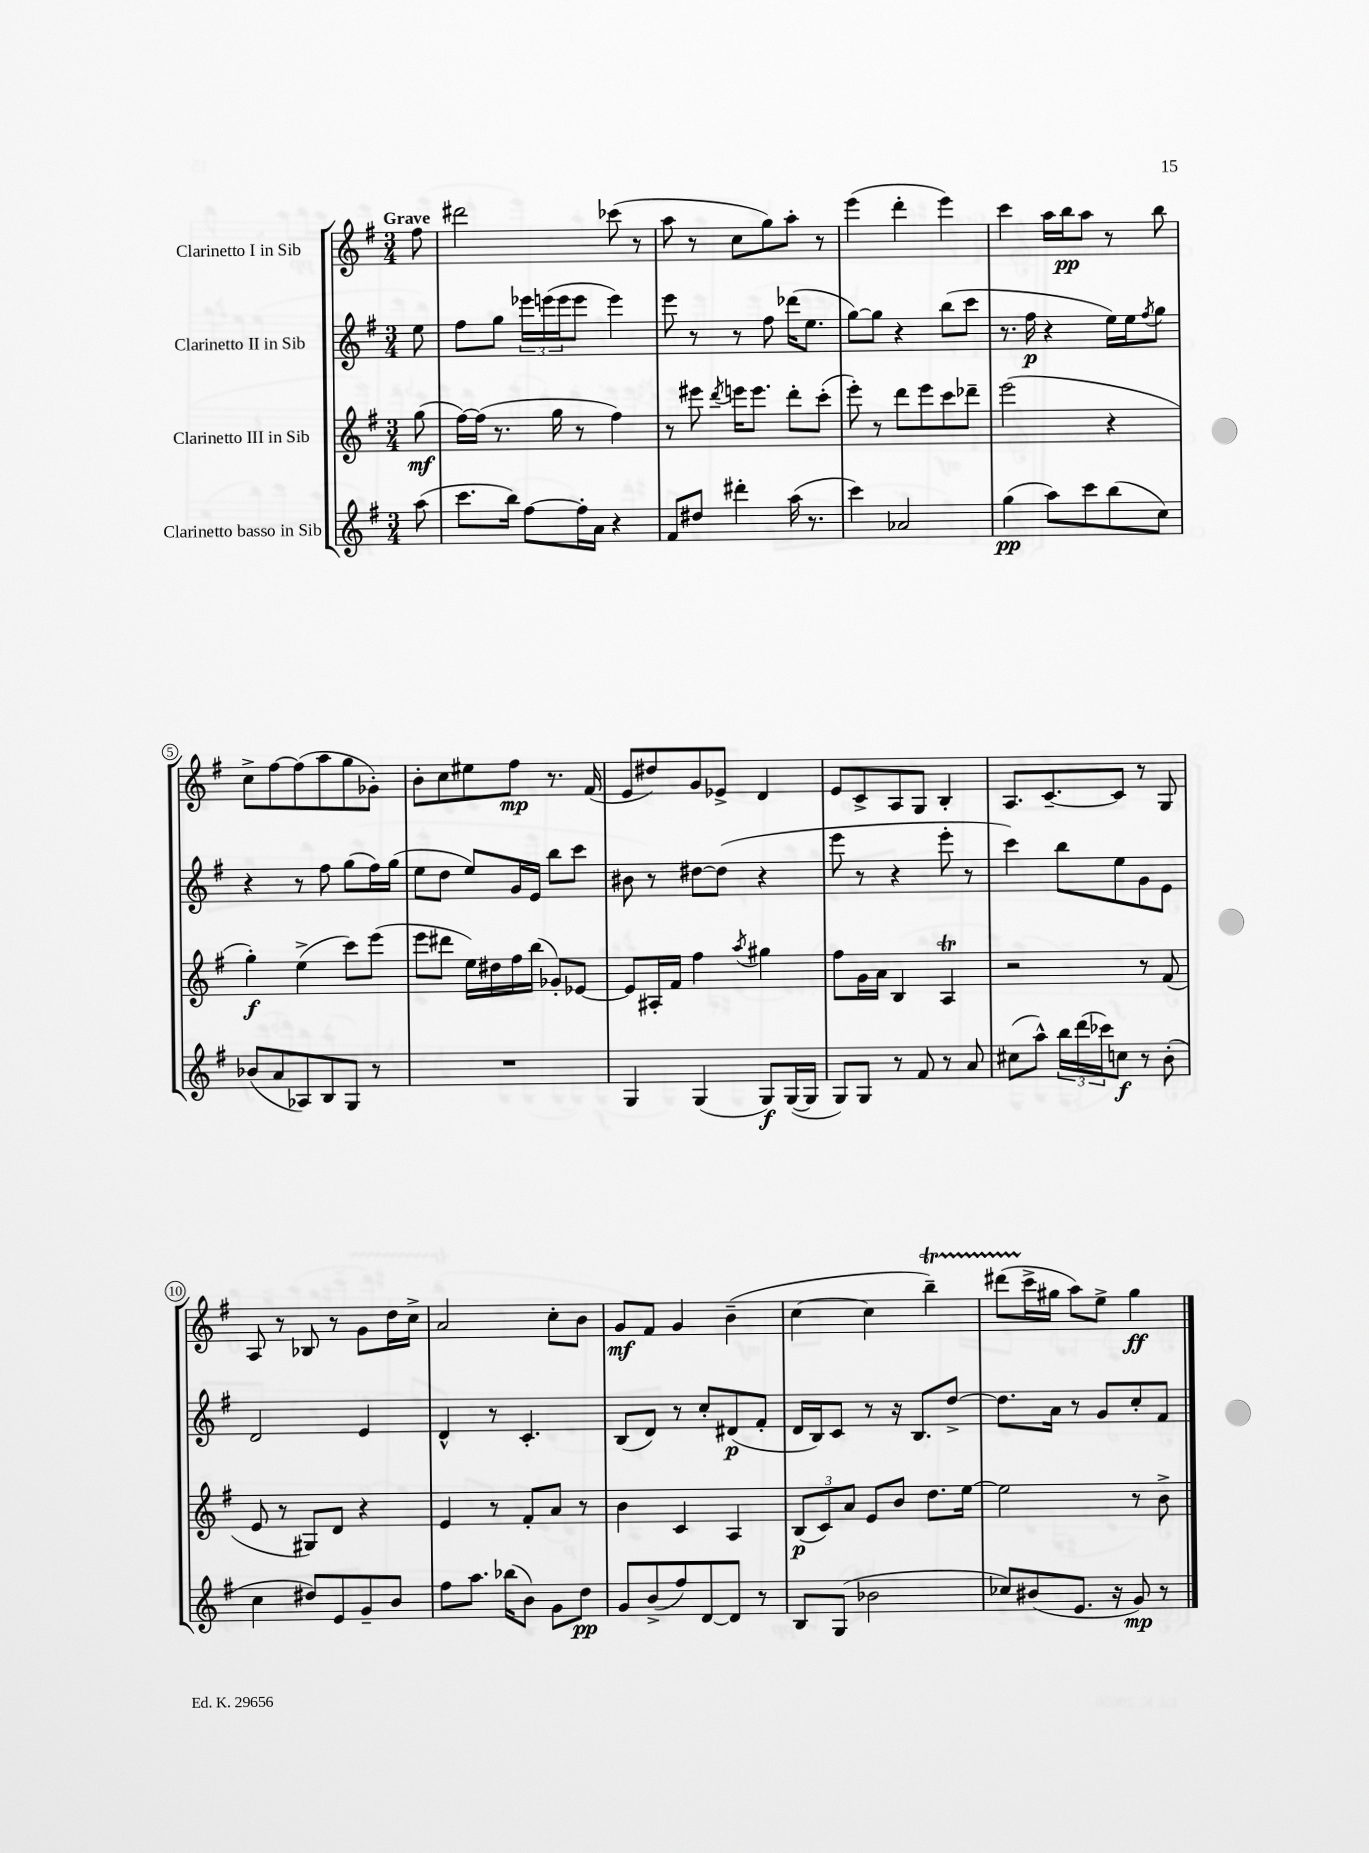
<<
\new StaffGroup <<
\new Staff = "s0" \with { instrumentName = "Clarinetto I in Sib" } {
    \clef treble \key g \major \numericTimeSignature \time 3/4 \partial 8 \tempo "Grave"
    fis''8 |
    dis'''2 ces'''8( r8 |
    a''8 r8 c''8 g''8) a''8-. r8 |
    e'''4( d'''4-. e'''4) |
    c'''4 a''16 b''16\pp a''8 r8 b''8 |
    c''8-> fis''8~ fis''8( a''8 g''8 ges'8-.) |
    b'8-. c''8 eis''8 fis''8\mp r8. fis'16( |
    e'8 dis''8) g'8 ees'8-> d'4 |
    e'8 c'8-> a8 g8 b4-. |
    a8. c'8.~-- c'8 r8 g8 |
    a8 r8 bes8 r8 g'8 d''16 c''16-> |
    a'2 c''8-. b'8 |
    g'8\mf fis'8 g'4 b'4--( |
    c''4~ c''4 b''4--\startTrillSpan) |
    dis'''8( c'''16->\stopTrillSpan gis''16 a''8) e''8-> gis''4\ff \bar "|." |
}
\new Staff = "s1" \with { instrumentName = "Clarinetto II in Sib" } {
    \clef treble \key g \major \numericTimeSignature \time 3/4 \partial 8
    e''8 |
    fis''8 g''8 \tuplet 3/2 { ees'''16 e'''16( e'''16 } e'''8 e'''4) |
    e'''8 r8 r8 fis''8 des'''16( e''8. |
    g''8~) g''8 r4 b''8( c'''8 |
    r8. fis''16\p r4 e''16) e''16 \acciaccatura { fis''8 } g''8 |
    r4 r8 fis''8 g''8( fis''16) g''16( |
    e''8 d''8 e''8) g'16 e'16 b''8 c'''8 |
    bis'8 r8 dis''8~ dis''8( r4 |
    e'''8 r8 r4 e'''8-. r8 |
    c'''4) b''8 e''8 g'8 e'8 |
    d'2 e'4 |
    d'4-^ r8 c'4.-. |
    b8( d'8) r8 c''8-. dis'8\p( fis'8-. |
    d'16 b16) c'8 r8 r16 b8. d''8~-> |
    d''8. a'16 r8 g'8 c''8-. fis'8 \bar "|." |
}
\new Staff = "s2" \with { instrumentName = "Clarinetto III in Sib" } {
    \clef treble \key g \major \numericTimeSignature \time 3/4 \partial 8
    g''8\mf( |
    fis''16~) fis''16( r8. g''16 r8 fis''4) |
    r8 eis'''8 \acciaccatura { d'''8 } e'''16 e'''8. d'''8-. c'''8-.( |
    e'''8-.) r8 d'''8 e'''8 c'''8 des'''8-- |
    e'''2( r4 |
    g''4-.\f) e''4->( c'''8) e'''8( |
    e'''8 dis'''8 e''16) dis''16 fis''16 b''16( ges'8-.) ees'8~ |
    ees'8 ais16-. fis'16 fis''4 \acciaccatura { a''8 } gis''4 |
    fis''8 g'16 a'16 b4 a4\trill |
    r2 r8 fis'8( |
    e'8 r8 gis8) d'8 r4 |
    e'4 r8 fis'8-. a'8 r8 |
    b'4 c'4 a4 |
    \tuplet 3/2 { b8\p( c'8) a'8 } e'8 b'8 d''8. e''16~ |
    e''2 r8 b'8-> \bar "|." |
}
\new Staff = "s3" \with { instrumentName = "Clarinetto basso in Sib" } {
    \clef treble \key g \major \numericTimeSignature \time 3/4 \partial 8
    a''8( |
    c'''8. b''16) fis''8~ fis''16-. a'16 r4 |
    fis'8 dis''8 dis'''4-. a''16( r8. |
    c'''4) aes'2 |
    g''4\pp( a''8) c'''8 b''8( c''8) |
    bes'8( a'8 aes8) b8 g8 r8 |
    R2. |
    g4 g4( g8\f) g16~( g16 |
    g8) g8 r8 fis'8 r8 a'8 |
    cis''8( a''8-^) \tuplet 3/2 { b''16 d'''16( ces'''16) } c''8\f r8 b'8-.( |
    c''4 dis''8) e'8 g'8-- b'8 |
    fis''8 a''8. bes''16( b'8) g'8 d''8\pp |
    g'8 b'8->( fis''8) d'8~ d'8 r8 |
    b8 g8( bes'2 |
    ces''8) bis'8( e'8. r16 g'8\mp) r8 \bar "|." |
}
>>
>>
\layout { \context { \Score \override BarNumber.stencil = #(make-stencil-circler 0.1 0.3 ly:text-interface::print) } }
